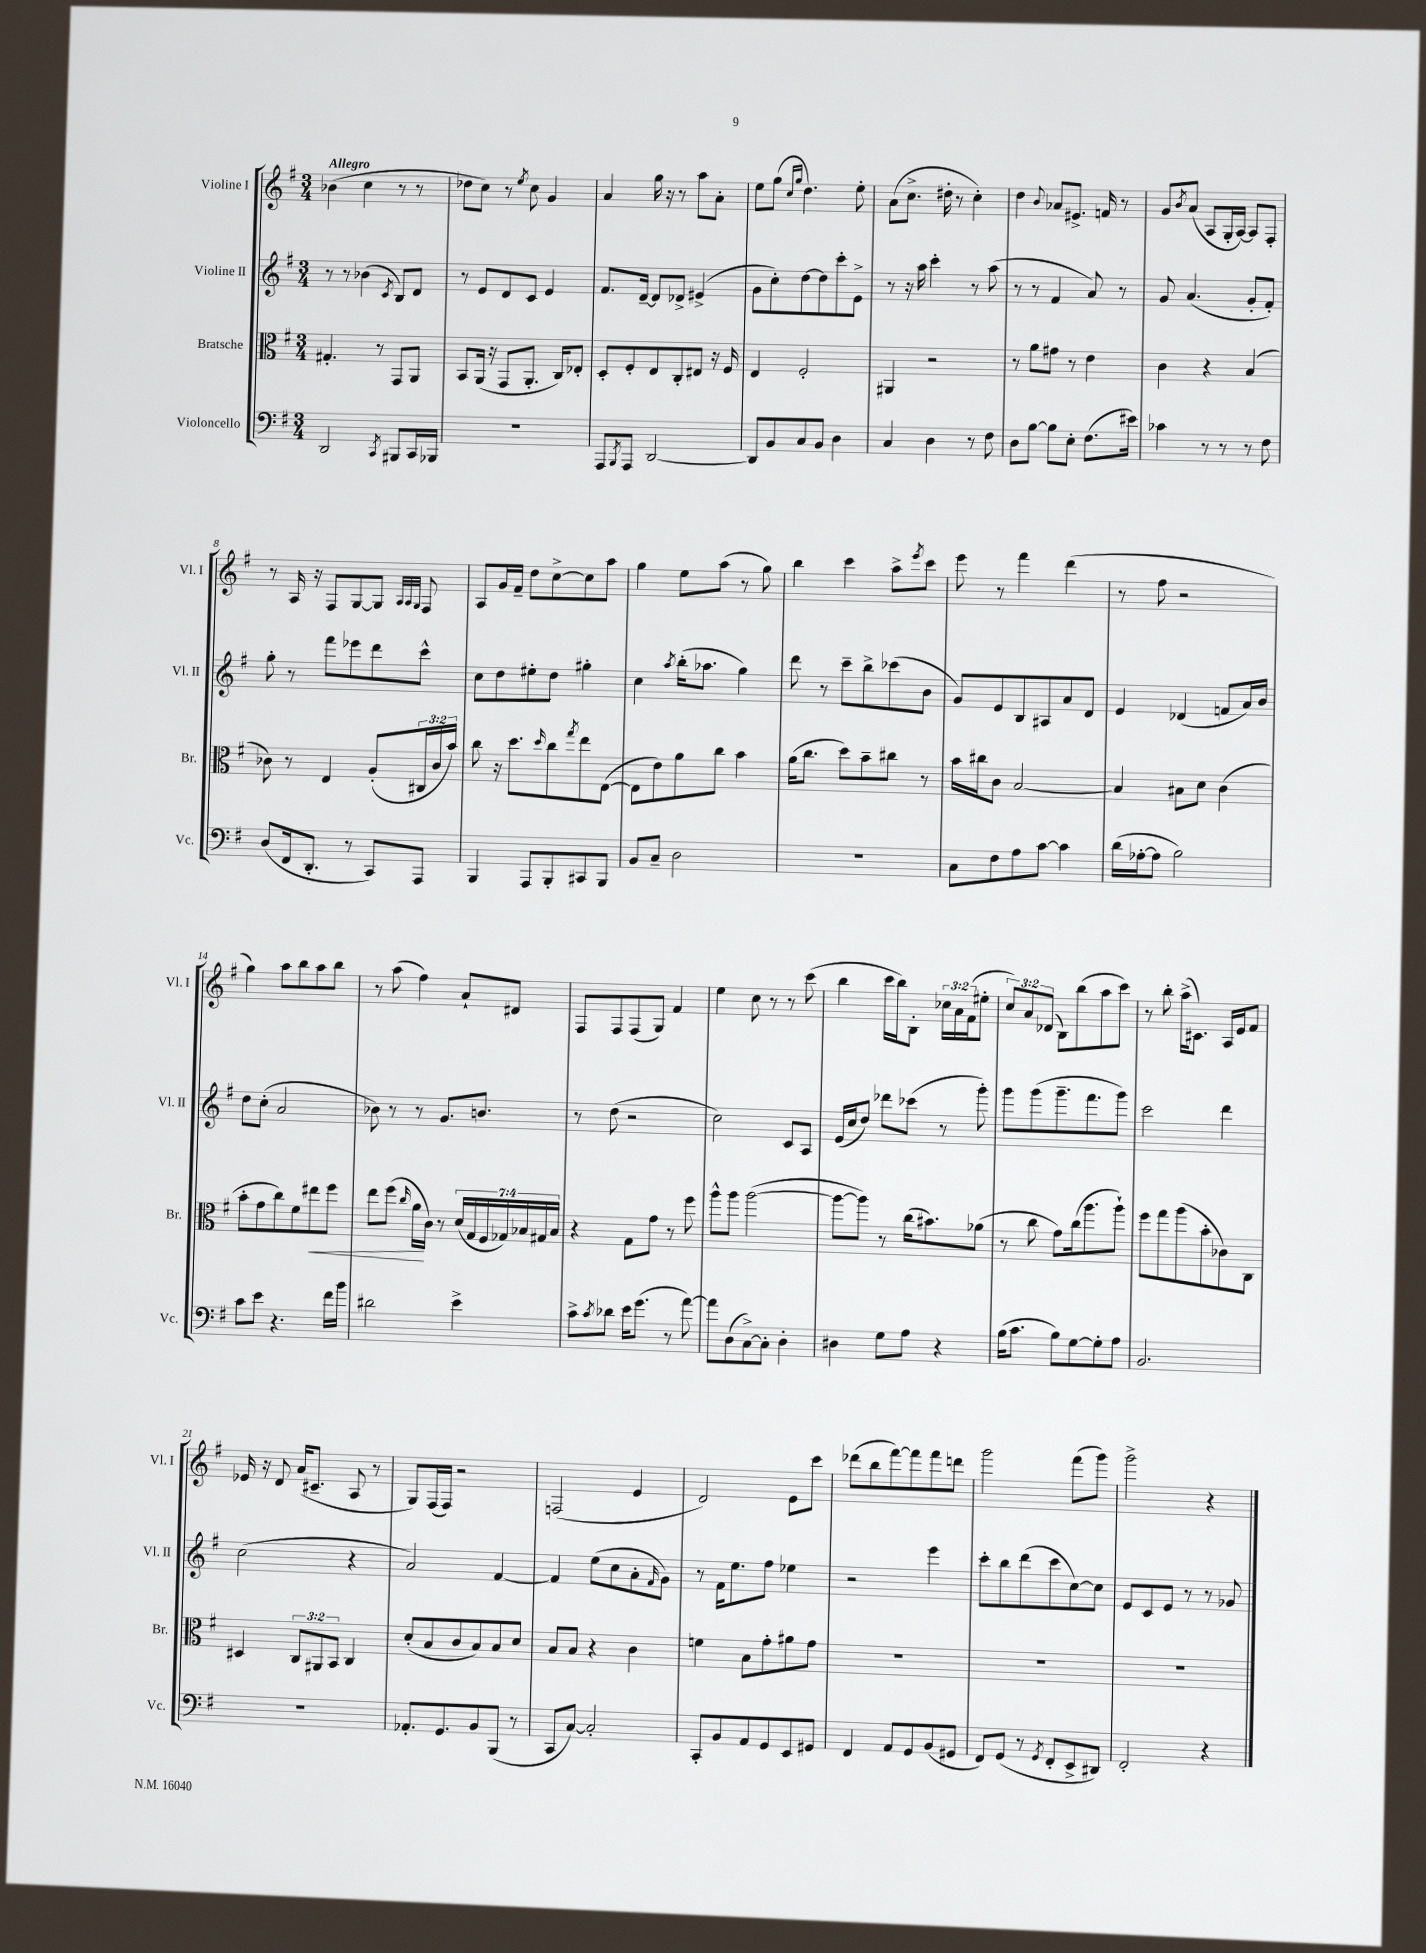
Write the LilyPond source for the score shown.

<<
\new StaffGroup <<
\new Staff = "s0" \with { instrumentName = "Violine I" shortInstrumentName = "Vl. I" } {
    \clef treble \key g \major \numericTimeSignature \time 3/4 \override Staff.TupletNumber.text = #tuplet-number::calc-fraction-text \tempo "Allegro"
    bes'4( c''4 r8 r8 |
    des''8 c''8) r8 \acciaccatura { e''8 } c''8 g'4 |
    a'4 g''16 r16 r8 a''8 a'8-. |
    e''8 g''8( \grace { c''16 g''16 } d''4.) e''8-. |
    a'8( c''8.-> dis''16-. r8 c''4-.) |
    d''4 \appoggiatura { b'8 } aes'8 eis'8.-> f'16 r8 |
    g'8 \acciaccatura { b'8 } a'8( a8 g16-. a16~) a8 fis8-. |
    r8 a16 r16 fis8 g8~ g8 \grace { a32 a32 g32 } fis8 |
    a8 g'16 fis'16-- d''8 c''8~-> c''8 a''8 |
    g''4 e''8 a''8( r8 g''8) |
    b''4 c'''4 a''8-> \acciaccatura { e'''8 } c'''8 |
    e'''8 r8 fis'''4 d'''4( |
    r8 fis''8 r2 |
    g''4) a''8 b''8 a''8 b''8 |
    r8 a''8( fis''4) a'8-! dis'8 |
    fis8 fis8 fis8( g8) fis'4 |
    e''4 c''8 r8 r8 c'''8( |
    b''4 c'''16 b''16) b8-. \tuplet 3/2 { ces''16 a'16 fis'16( } eis''8-. |
    \tuplet 3/2 { c''8) a'8 des'8( } b8) b''8( a''8 c'''8) |
    r8 b''8-. a''16->( cis'8.) a16 e'16 fis'8 |
    ees'16 r16 d'8 a'16( cis'8.-- a8 r8 |
    g8) fis16( fis16) r2 |
    f2( e'4 |
    d'2) e'8 c'''8 |
    des'''8( b''8 fis'''8~) fis'''8 fis'''8 d'''8 |
    g'''2 fis'''8( g'''8) |
    g'''2-> r4 \bar "|." |
}
\new Staff = "s1" \with { instrumentName = "Violine II" shortInstrumentName = "Vl. II" } {
    \clef treble \key g \major \numericTimeSignature \time 3/4
    r8 r8 bes'4( \acciaccatura { c'8 } b8) d'8 |
    r8 e'8 d'8 c'8 e'4 |
    fis'8. d'16~-- d'8 des'8-> eis'4->( |
    g'8 c''8-.) d''8~ d''8 c'''8-. e'8-> |
    r8 r16 a''16 c'''4-. r8 a''8( |
    r8 r8 fis'4 a'8) r8 |
    g'8 a'4.( g'8-. fis'8-.) |
    g''8-. r8 fis'''8 ees'''8 d'''8 c'''8-^ |
    c''8 d''8 eis''8-. d''8 gis''4-. |
    c''4 \acciaccatura { a''8 } b''16-.( aes''8. g''4) |
    d'''8 r8 c'''8-- b''8-> ces'''8( b'8 |
    g'8) e'8 b8 ais8 a'8 d'8 |
    e'4 des'4( f'8 a'16) b'16 |
    d''8 c''8-.( a'2 |
    bes'8) r8 r8 g'8. b'8. |
    r8 d''8( r2 |
    c''2) c'8 a8 |
    e'16( c''16 d''8) des'''8 ces'''8( r8 g'''8-.) |
    g'''8 g'''8( g'''8.-- fis'''8. g'''8) |
    c'''2 d'''4 |
    c''2( r4 |
    a'2) fis'4~ |
    fis'4 e''8( c''8 a'8-. \grace { fis'16 } g'8) |
    r8 fis'16 e''8. fis''8 ees''4 |
    r2 e'''4 |
    c'''8-. b''8 d'''8( c'''8 c''8~) c''8 |
    e'8 c'8 e'8 r8 r8 ges'8 \bar "|." |
}
\new Staff = "s2" \with { instrumentName = "Bratsche" shortInstrumentName = "Br." } {
    \clef alto \key g \major \numericTimeSignature \time 3/4 \override Staff.TupletNumber.text = #tuplet-number::calc-fraction-text
    gis4.-. r8 g,8 a,8 |
    b,8 a,16( r16 g,8 a,8.-. c16) ees8-. |
    d8-. fis8-. e8 c8-. eis8 r16 fis16 |
    e4 fis2-. |
    ais,4 r2 |
    r8 a'8 gis'8 r8 e'4 |
    c'4 r4 b4( |
    ces'8) r8 e4 a8-.( \tuplet 3/2 { cis16 ces'16 b'16) } |
    c''8 r16 d''8. \grace { d''16 } c''8 \acciaccatura { g''8 } e''8 e8~( |
    e8 e'8) a'8 c''8 b'4 |
    a'16( c''8. d''8) b'8-- cis''8 r8 |
    b'16 cis''16 c'8 b2~ |
    b4 bis8 d'8 c'4( |
    b'8-. g'8 c''8) fis'8 eis''8\< fis''8 |
    e''8 fis''8( \grace { c''16 } a'16\! c'16) r8 \tuplet 7/4 { d'16( g16 fis16 ges16) bes16 gis16 bes16 } |
    r4 g8 g'8 r8 fis''8 |
    a''8-^ a''8 a''2~( |
    a''8~ a''8) r8 c''16( bis'8.) aes'8( |
    r8 c''8 g'8) c''16( a''8. a''8-!) |
    fis''8 g''8 a''8( b'8-. ces'8) c8 |
    dis4 \tuplet 3/2 { c8 ais,8 b,8 } c4 |
    d'8-.( b8 c'8 b8) b8 d'8 |
    b8 b8 r4 c'4 |
    f'4 b8 g'8-. ais'8 g'8 |
    R2. |
    R2. |
    R2. \bar "|." |
}
\new Staff = "s3" \with { instrumentName = "Violoncello" shortInstrumentName = "Vc." } {
    \clef bass \key g \major \numericTimeSignature \time 3/4
    d,2 \acciaccatura { c,8 } bis,,8 c,16 bes,,16 |
    R2. |
    a,,8 \acciaccatura { b,,8 } a,,8 d,2~ |
    d,8 b,8 c8 b,8 d4 |
    c4 d4 r8 fis8 |
    d8 b8~ b8 e8-. fis8.( eis'16) |
    ces'4 r8 r8 r8 fis8 |
    d8( fis,16 d,8.-. r8 c,8) a,,8 |
    b,,4 a,,8 b,,8-. cis,8 b,,8 |
    b,8 c8-- d2 |
    R2. |
    c8 fis8 a8 c'8~ c'4 |
    d'16( aes16~-. aes8 b2) |
    c'8 e'8 r4. fis'16 b'16 |
    dis'2 e'4-> |
    c'8-> \acciaccatura { c'8 } des'8 e'16 g'8.( r8 a'8~) |
    a'8 d8( c8~->) c8-. d4-. |
    dis4 g8 a8 r4 |
    b16( c'8. b8) g8~ g8-. a8 |
    b,2. |
    R2. |
    aes,8.-. g,8. b,8 b,,8( r8 |
    c,8 c8~) c2-. |
    c,8-. b,8 a,8 g,8 e,8 gis,8 |
    fis,4 a,8 g,8 b,8( gis,8 |
    fis,8) g,8( r8 \acciaccatura { g,8 } fis,8-. e,8-> dis,8) |
    fis,2-. r4 \bar "|." |
}
>>
>>
